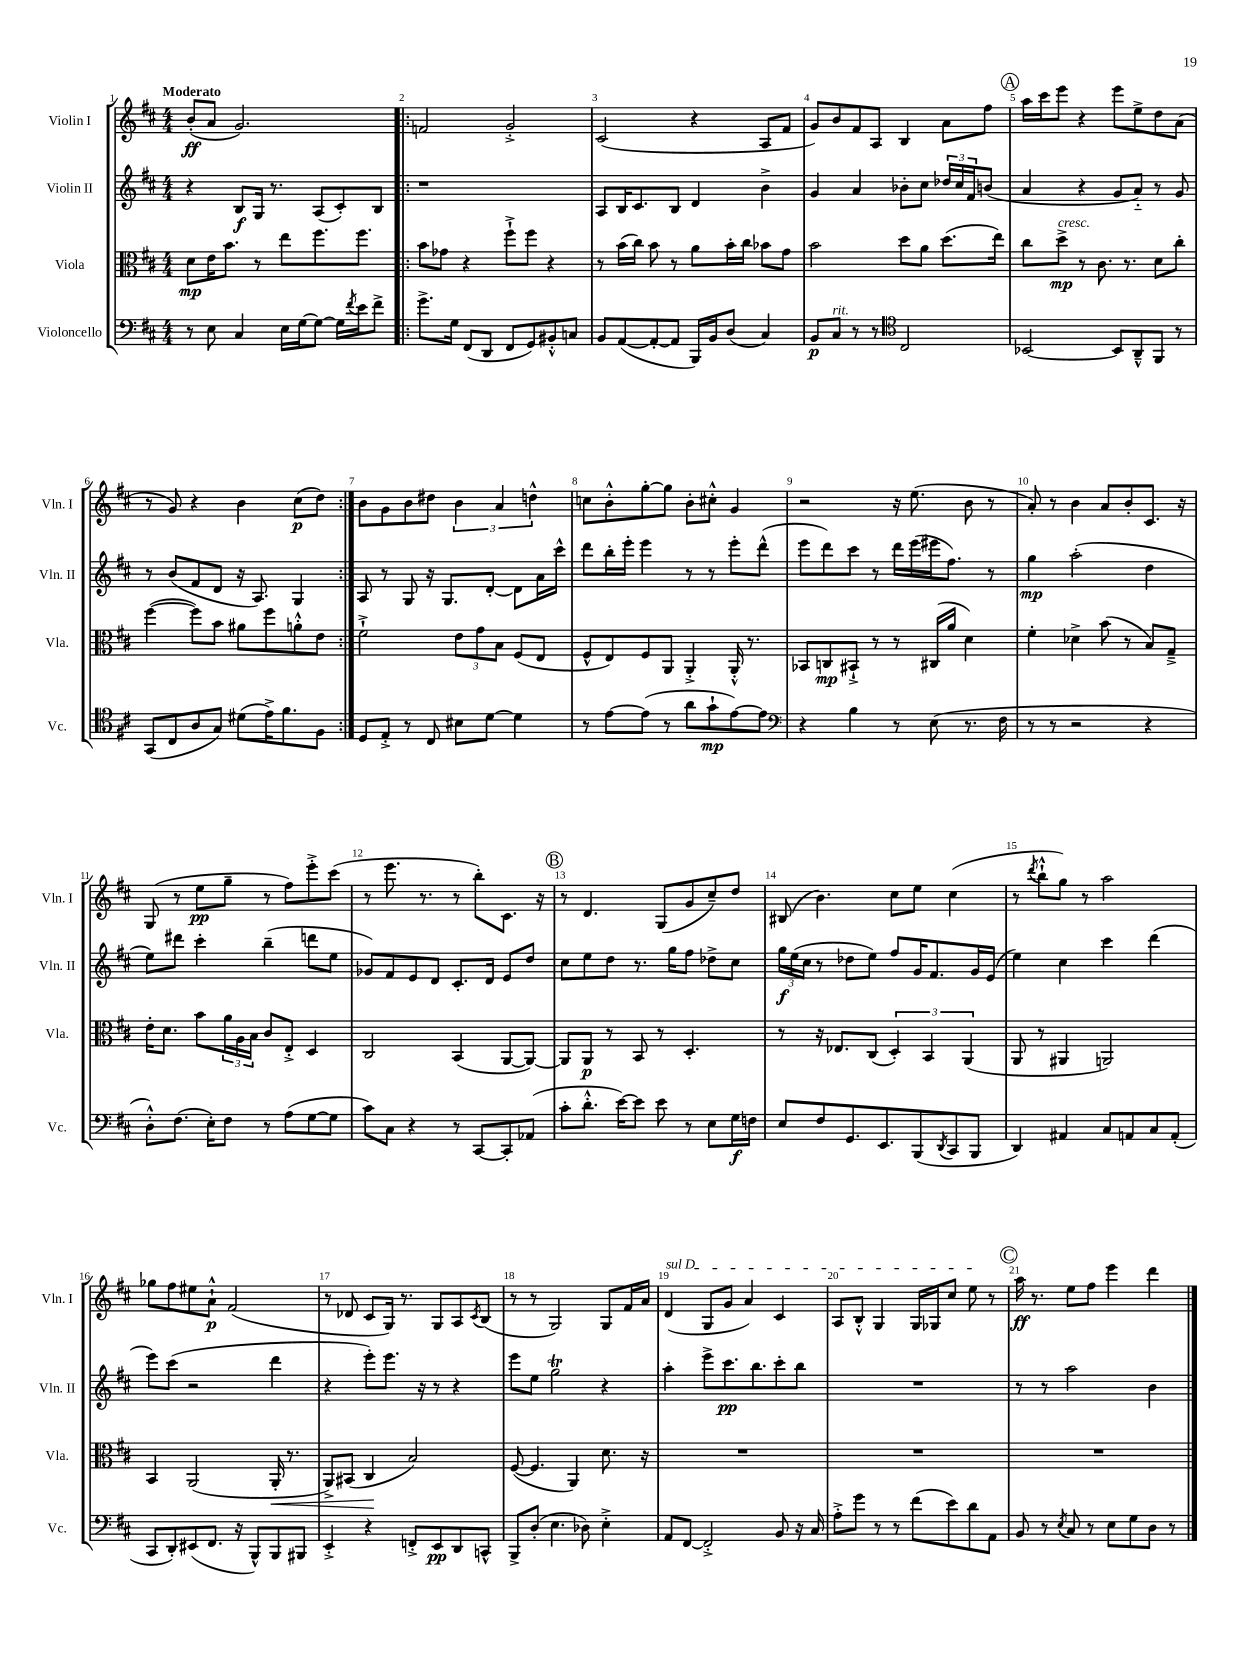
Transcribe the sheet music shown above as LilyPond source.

<<
\new StaffGroup <<
\new Staff = "s0" \with { instrumentName = "Violin I" shortInstrumentName = "Vln. I" } {
    \clef treble \key d \major \numericTimeSignature \time 4/4 \tempo "Moderato"
    b'8-.\ff( a'8 g'2.) |
    \repeat volta 2 { f'2 g'2-.-> |
    cis'2( r4 a8 fis'8 |
    g'8) b'8 fis'8 a8 b4 a'8 fis''8 |
    \mark \markup { \circle "A" } a''16 cis'''16 e'''8 r4 e'''8 e''8-> d''8 a'8( |
    r8 g'8) r4 b'4 cis''8\p( d''8) | }
    b'8 g'8 b'8 dis''8 \tuplet 3/2 { b'4 a'4 d''4-^ } |
    c''8 b'8-.-^ g''8~-. g''8 b'8-. cis''8-.-^ g'4 |
    r2 r16 e''8.( b'8 r8 |
    a'8-.) r8 b'4 a'8 b'8-. cis'8. r16 |
    g8( r8 e''8\pp g''8-- r8 fis''8) e'''8-.-> cis'''8( |
    r8 e'''8. r8. r8 b''8-.) cis'8. r16 |
    \mark \markup { \circle "B" } r8 d'4. g8( g'8 cis''8--) d''8 |
    bis8( b'4.) cis''8 e''8 cis''4( |
    r8 \acciaccatura { d'''8 } b''8-!-^ g''8) r8 a''2 |
    ges''8 fis''8 eis''8 a'8-!-^\p fis'2( |
    r8 des'8 cis'8 g16) r8. g8 a8 \acciaccatura { cis'8 } b8( |
    r8 r8 g2) g8 fis'16 a'16 |
    \once \override TextSpanner.bound-details.left.text = \markup { \italic "sul D" } d'4\startTextSpan( g8 g'8 a'4) cis'4 |
    a8 b8-.-^ g4 g16 ges16 cis''8 e''8\stopTextSpan r8 |
    \mark \markup { \circle "C" } a''16\ff r8. e''8 fis''8 e'''4 d'''4 \bar "|." |
}
\new Staff = "s1" \with { instrumentName = "Violin II" shortInstrumentName = "Vln. II" } {
    \clef treble \key d \major \numericTimeSignature \time 4/4
    r4 b8\f g16 r8. a8( cis'8-.) b8 |
    \repeat volta 2 { r1 |
    a8 b16 cis'8. b8 d'4 b'4-> |
    g'4 a'4 bes'8-. cis''8 \tuplet 3/2 { des''16 cis''16 fis'16 } b'8( |
    \mark \markup { \circle "A" } a'4 r4 g'8 a'8-_) r8 g'8 |
    r8 b'8( fis'8 d'8 r16 a8.) g4 | }
    a8 r8 g8 r16 g8. d'8~-. d'8 a'16 cis'''16-^ |
    d'''8 b''16-. e'''16-. e'''4 r8 r8 e'''8-. d'''8-^( |
    e'''8 d'''8) cis'''8 r8 d'''16 e'''16( eis'''16 fis''8.) r8 |
    g''4\mp a''2-.( d''4 |
    e''8) dis'''8 cis'''4-. b''4--( d'''8 e''8 |
    ges'8) fis'8 e'8 d'8 cis'8.-. d'16 e'8 d''8 |
    \mark \markup { \circle "B" } cis''8 e''8 d''8 r8. g''16 fis''8 des''8-> cis''8 |
    \tuplet 3/2 { g''16\f e''16( cis''16 } r8 des''8 e''8) fis''8 g'16 fis'8. g'16 e'16( |
    e''4) cis''4 cis'''4 d'''4( |
    e'''8) cis'''8( r2 d'''4 |
    r4 e'''8-.) e'''8. r16 r8 r4 |
    e'''8 e''8 g''2\trill r4 |
    a''4-. e'''8-> cis'''8.\pp b''8. cis'''8-. b''8 |
    R1 |
    \mark \markup { \circle "C" } r8 r8 a''2 b'4 \bar "|." |
}
\new Staff = "s2" \with { instrumentName = "Viola" shortInstrumentName = "Vla." } {
    \clef alto \key d \major \numericTimeSignature \time 4/4
    d'8\mp e'16 b'8. r8 e''8 fis''8. fis''8. |
    \repeat volta 2 { b'8 ges'8 r4 fis''8-!-> fis''8 r4 |
    r8 b'16( cis''16) b'8 r8 a'8 b'16-. cis''16 bes'8 g'8 |
    b'2 d''8 a'8 d''8.( e''16) |
    \mark \markup { \circle "A" } cis''8 d''8->\mp^\markup { \italic "cresc." } r8 cis'8. r8. d'8 cis''8-. |
    fis''4~( fis''8) b'8 ais'8 fis''8 a'8-.-^ e'8 | }
    fis'2-!-> \tuplet 3/2 { e'8 g'8 b8 } fis8( e8 |
    fis8-^ e8) fis8 a,8 a,4-.-> a,16-.-^ r8. |
    bes,8 c8\mp bis,8-!-> r8 r8 cis16( a'16 d'4) |
    fis'4-. des'4-> b'8( r8 b8) g8---> |
    e'16-. d'8. b'8 \tuplet 3/2 { a'16 a16 b16 } cis'8 e8-.-> d4 |
    cis2 b,4( a,8~ a,8~) |
    \mark \markup { \circle "B" } a,8 a,8\p r8 b,8 r8 d4.-. |
    r8 r16 ees8. cis8( \tuplet 3/2 { d4-.) b,4 a,4( } |
    a,8 r8 ais,4 a,2) |
    b,4 a,2( a,16-.\< r8. |
    a,8->) bis,8( cis4\! b2) |
    fis8~( fis4. a,4) d'8. r16 |
    R1 |
    R1 |
    \mark \markup { \circle "C" } R1 \bar "|." |
}
\new Staff = "s3" \with { instrumentName = "Violoncello" shortInstrumentName = "Vc." } {
    \clef bass \key d \major \numericTimeSignature \time 4/4
    r8 e8 cis4 e16 g16~ g8~ g16 \acciaccatura { fis'8 } e'16 fis'8-> |
    \repeat volta 2 { g'8.-> g16 fis,8( d,8 fis,8 g,8) bis,8-.-^ c8 |
    b,8 a,8~( a,8~-. a,8 b,,16) b,16 d8( cis4) |
    b,8\p cis8^\markup { \italic "rit." } r8 r8 \clef tenor cis2 |
    \mark \markup { \circle "A" } bes,2~ bes,8 a,8---^ fis,8 r8 |
    g,8( cis8 a8 g8) dis'8( e'16->) fis'8. fis8 | }
    d8 e8-.-> r8 cis8 bis8 d'8~ d'4 |
    r8 e'8~ e'8( r8 a'8 g'8-!\mp e'8~) e'8 |
    \clef bass r4 b4 r8 e8( r8. fis16 |
    r8 r8 r2 r4 |
    d8-.-^) fis8.( e16-.) fis8 r8 a8( g8~ g8 |
    cis'8) cis8 r4 r8 cis,8~ cis,8-. aes,8( |
    \mark \markup { \circle "B" } cis'8-. d'8.-.-^ e'16~) e'8 e'8 r8 e8 g16\f f16 |
    e8 fis8 g,8. e,8. b,,8( \acciaccatura { d,8 } cis,8 b,,8 |
    d,4) ais,4 cis8 a,8 cis8 a,8-.( |
    cis,8 d,8-.) eis,8( fis,8. r16 b,,8-^) b,,8 bis,,8 |
    e,4-.-> r4 f,8-.-> e,8\pp d,8 c,8-^ |
    b,,8-> d8-.( e4. des8) e4-.-> |
    a,8 fis,8~ fis,2-.-> b,8 r16 cis16 |
    a8-.-> g'8 r8 r8 fis'8( e'8) d'8 a,8 |
    \mark \markup { \circle "C" } b,8 r8 \acciaccatura { e8 } cis8 r8 e8 g8 d8 r8 \bar "|." |
}
>>
>>
\layout { \context { \Score \override BarNumber.break-visibility = ##(#f #t #t) barNumberVisibility = #all-bar-numbers-visible } }
